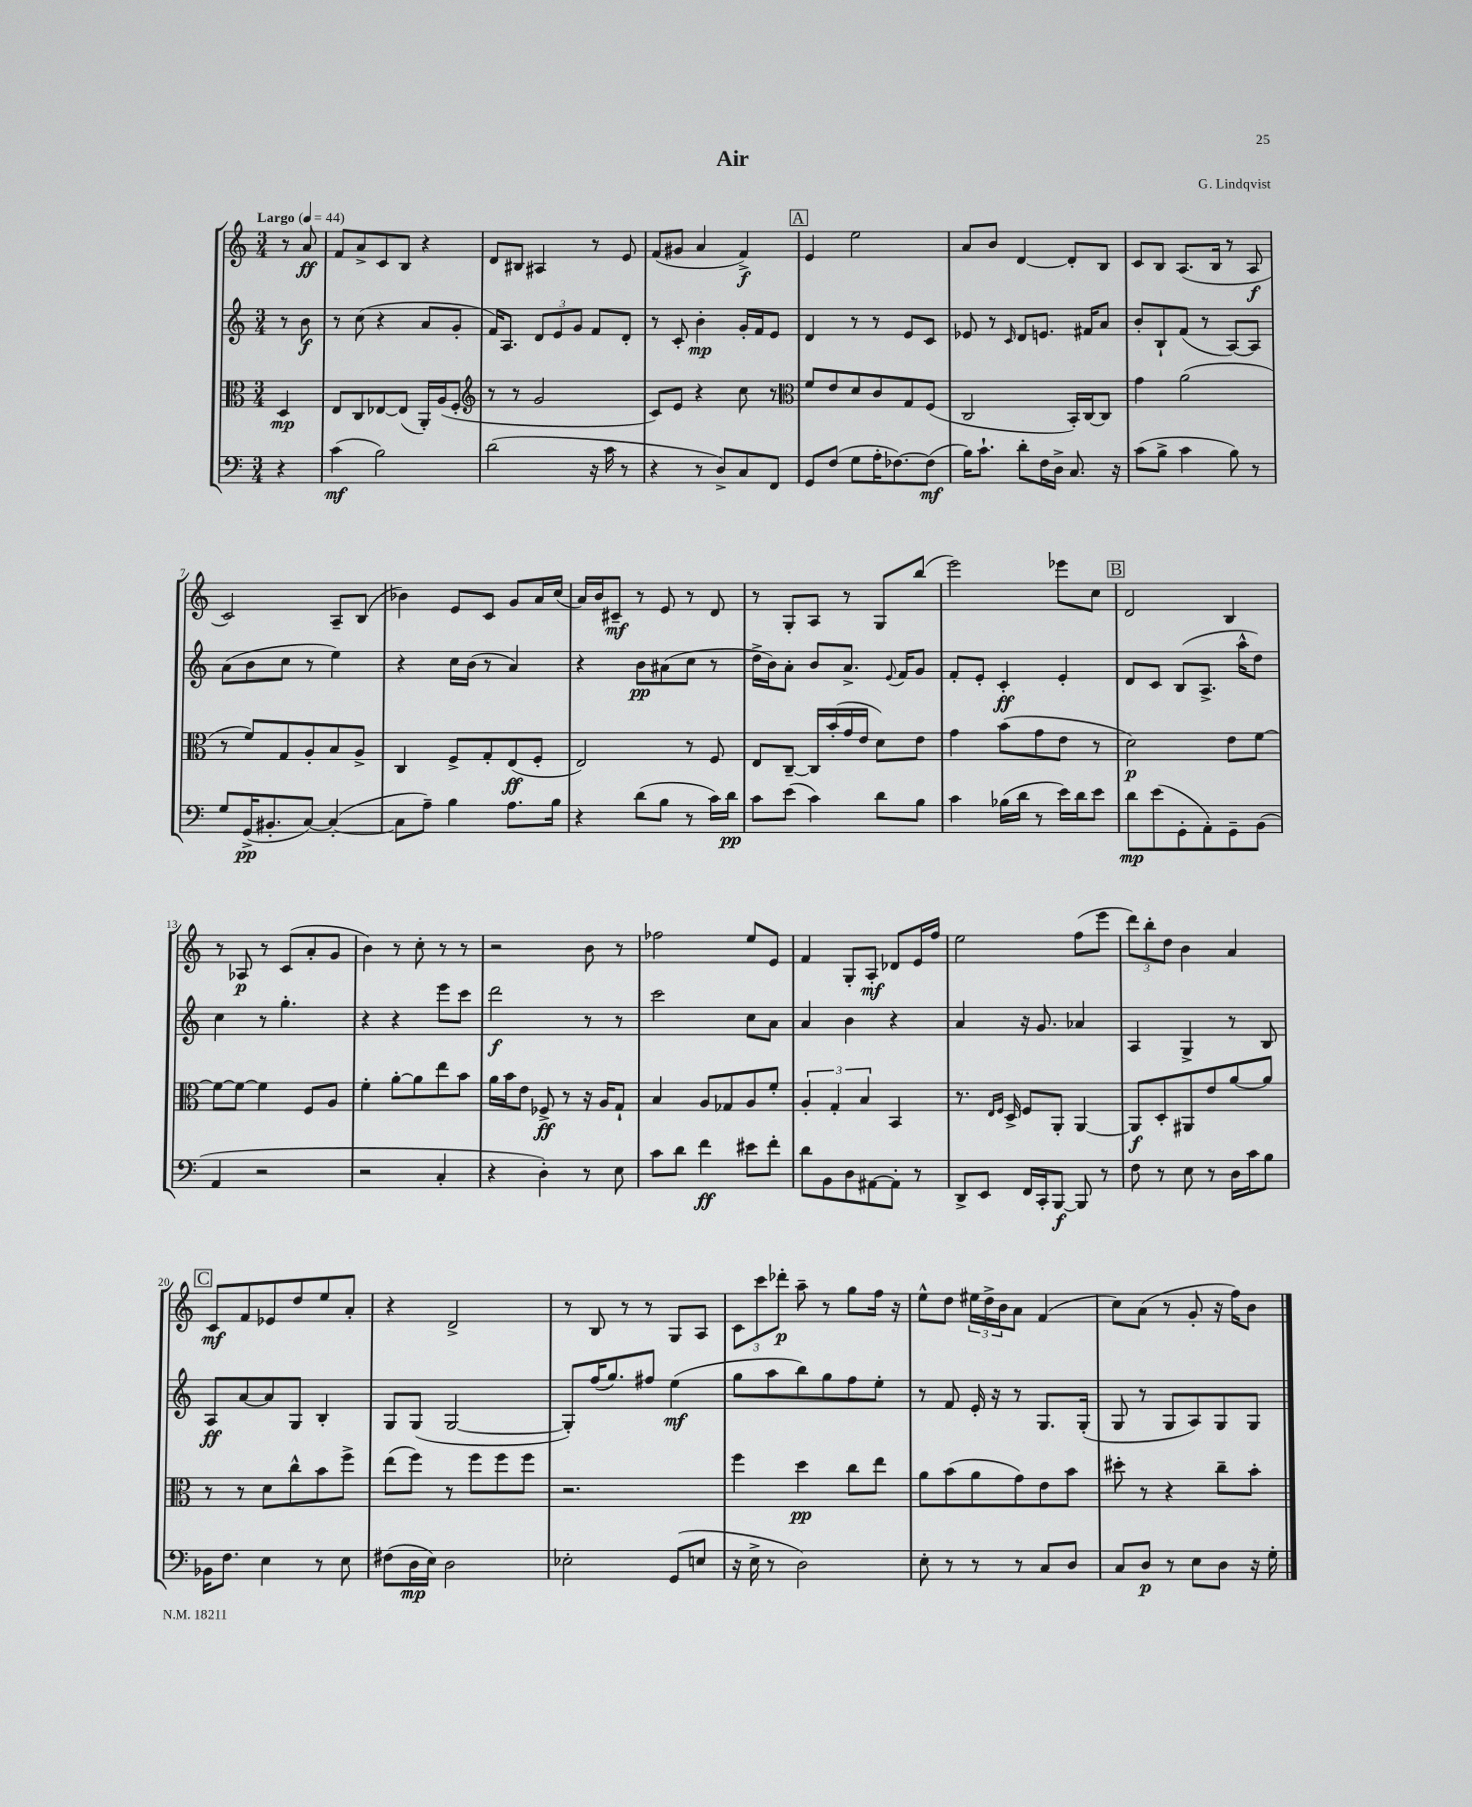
\header { title = "Air" composer = "G. Lindqvist" }
<<
\new StaffGroup <<
\new Staff = "s0" {
    \clef treble \key c \major \numericTimeSignature \time 3/4 \partial 4 \tempo "Largo" 4 = 44
    r8 a'8\ff |
    f'8 a'8-> c'8 b8 r4 |
    d'8 bis8 ais4 r8 e'8 |
    f'8( gis'8 a'4 f'4->\f) |
    \mark \markup { \box "A" } e'4 e''2 |
    a'8 b'8 d'4~ d'8-. b8 |
    c'8 b8 a8.( b16 r8 a8\f |
    c'2) a8-- b8( |
    bes'4) e'8 c'8 g'8 a'16 c''16( |
    a'16) b'16 cis'8--\mf r8 e'8 r8 d'8 |
    r8 g8-. a8 r8 g8 b''8( |
    e'''2) ees'''8 c''8 |
    \mark \markup { \box "B" } d'2 b4 |
    r8 aes8\p r8 c'8( a'8-. g'8 |
    b'4) r8 c''8-. r8 r8 |
    r2 b'8 r8 |
    fes''2 e''8 e'8 |
    f'4 g8-. a8-.\mf des'8 e'16 f''16 |
    e''2 f''8( e'''8 |
    \tuplet 3/2 { d'''8) b''8-. d''8 } b'4 a'4 |
    \mark \markup { \box "C" } c'8\mf f'8 ees'8 d''8 e''8 a'8-. |
    r4 d'2-> |
    r8 b8 r8 r8 g8 a8 |
    \tuplet 3/2 { c'8 c'''8 des'''8-.\p } a''8-- r8 g''8 f''16 r16 |
    e''8-^ d''8 \tuplet 3/2 { eis''16 d''16-> b'16 } a'8 f'4( |
    c''8) a'8( r8 g'8-. r16 f''16) b'8 \bar "|." |
}
\new Staff = "s1" {
    \clef treble \key c \major \numericTimeSignature \time 3/4 \partial 4
    r8 b'8\f |
    r8 c''8( r4 a'8 g'8-. |
    f'16) a8. \tuplet 3/2 { d'8 e'8 g'8 } f'8 d'8-. |
    r8 c'8-. b'4-.\mp g'16-. f'16 e'8 |
    \mark \markup { \box "A" } d'4 r8 r8 e'8 c'8 |
    ees'8 r8 \grace { c'16 } d'8 e'8. fis'16 a'8 |
    b'8-. b8-! f'8( r8 a8~) a8 |
    a'8( b'8 c''8 r8 e''4) |
    r4 c''16 b'16( r8 a'4) |
    r4 b'8\pp ais'8( c''8 r8 |
    d''16-> b'16) a'8-. b'8 a'8.-> \appoggiatura { e'8 } f'16 g'8 |
    f'8-. e'8-. c'4-.\ff e'4-. |
    \mark \markup { \box "B" } d'8 c'8 b8( a8.-> a''16-^ d''8) |
    c''4 r8 g''4.-. |
    r4 r4 e'''8 c'''8 |
    d'''2\f r8 r8 |
    c'''2 c''8 a'8 |
    a'4 b'4 r4 |
    a'4 r16 g'8. aes'4 |
    a4 g4-> r8 b8 |
    \mark \markup { \box "C" } a8\ff a'8~ a'8 g8 b4-. |
    g8 g8( g2~ |
    g8-.) f''16( g''8.) fis''8 e''4\mf( |
    g''8 a''8 b''8) g''8 f''8 e''8-. |
    r8 f'8 e'16-. r16 r8 g8. g16-.( |
    g8 r8 g8 a8) g8 g8 \bar "|." |
}
\new Staff = "s2" {
    \clef alto \key c \major \numericTimeSignature \time 3/4 \partial 4
    d4\mp |
    e8 c8 ees8~ ees8( a,16-.) a16( f8-. |
    \clef treble r8 r8 g'2 |
    c'8) e'8 r4 c''8 r8 |
    \mark \markup { \box "A" } \clef alto f'8 e'8 d'8 c'8 g8 f8( |
    c2 b,16-.) c16~ c8 |
    g'4 a'2( |
    r8 f'8) g8 a8-. b8 a8-> |
    c4 f8-> g8-. e8\ff( f8-. |
    e2) r8 f8 |
    e8 c8~-- c16 b'16-.( g'16 e'16 d'8) e'8 |
    g'4 b'8( g'8 e'8 r8 |
    \mark \markup { \box "B" } d'2\p) e'8 f'8~ |
    f'8~ f'8~ f'4 f8 a8 |
    f'4-. a'8~-. a'8 e''8 b'8 |
    a'16 b'16 e'8 fes8->\ff r8 r16 a16 g8-! |
    b4 a8 ges8 a8 f'8-. |
    \tuplet 3/2 { a4-. g4-. b4 } b,4 |
    r8. \grace { e16 f16 } d16-> f8 a,8-. a,4~ |
    a,8\f d8-. ais,8 e'8 a'8~ a'8 |
    \mark \markup { \box "C" } r8 r8 d'8 c''8-^ b'8 f''8-> |
    e''8( f''8) r8 f''8 f''8 f''8 |
    r2. |
    f''4 d''4\pp c''8 e''8 |
    a'8 b'8( a'8 g'8) e'8 b'8 |
    dis''8-. r8 r4 c''8-- b'8-. \bar "|." |
}
\new Staff = "s3" {
    \clef bass \key c \major \numericTimeSignature \time 3/4 \partial 4
    r4 |
    c'4\mf( b2) |
    d'2( r16 c'16 r8 |
    r4 r8 d8->) c8 f,8 |
    \mark \markup { \box "A" } g,8 f8( g8 a16-. fes8.~) fes8\mf( |
    b16) c'8.-! d'8-. f16 d16-> c8. r16 |
    c'8( b8-> c'4 b8) r8 |
    g8 g,16->\pp( bis,8.-. c8~) c4~-.( |
    c8 a8--) b4 a8. b16 |
    r4 d'8( b8 r8 c'16) d'16\pp |
    c'8 e'8( c'4) d'8 b8 |
    c'4 bes16( d'16 r8 e'16) d'16 e'8 |
    \mark \markup { \box "B" } d'8\mp e'8( g,8-. a,8-.) g,8-- b,8( |
    a,4 r2 |
    r2 c4-. |
    r4 d4-.) r8 e8 |
    c'8 d'8 f'4\ff eis'8 f'8-. |
    d'8 b,8 d8 ais,8~ ais,8-. r8 |
    d,8-> e,8 f,16 c,16-. b,,8~\f b,,8 r8 |
    f8 r8 e8 r8 d16 c'16 b8 |
    \mark \markup { \box "C" } bes,16 f8. e4 r8 e8 |
    fis8( d16\mp e16) d2 |
    ees2-. g,8( e8 |
    r16 e16-> r8 d2) |
    e8-. r8 r8 r8 c8 d8 |
    c8 d8\p r8 e8 d8 r16 g16-. \bar "|." |
}
>>
>>
